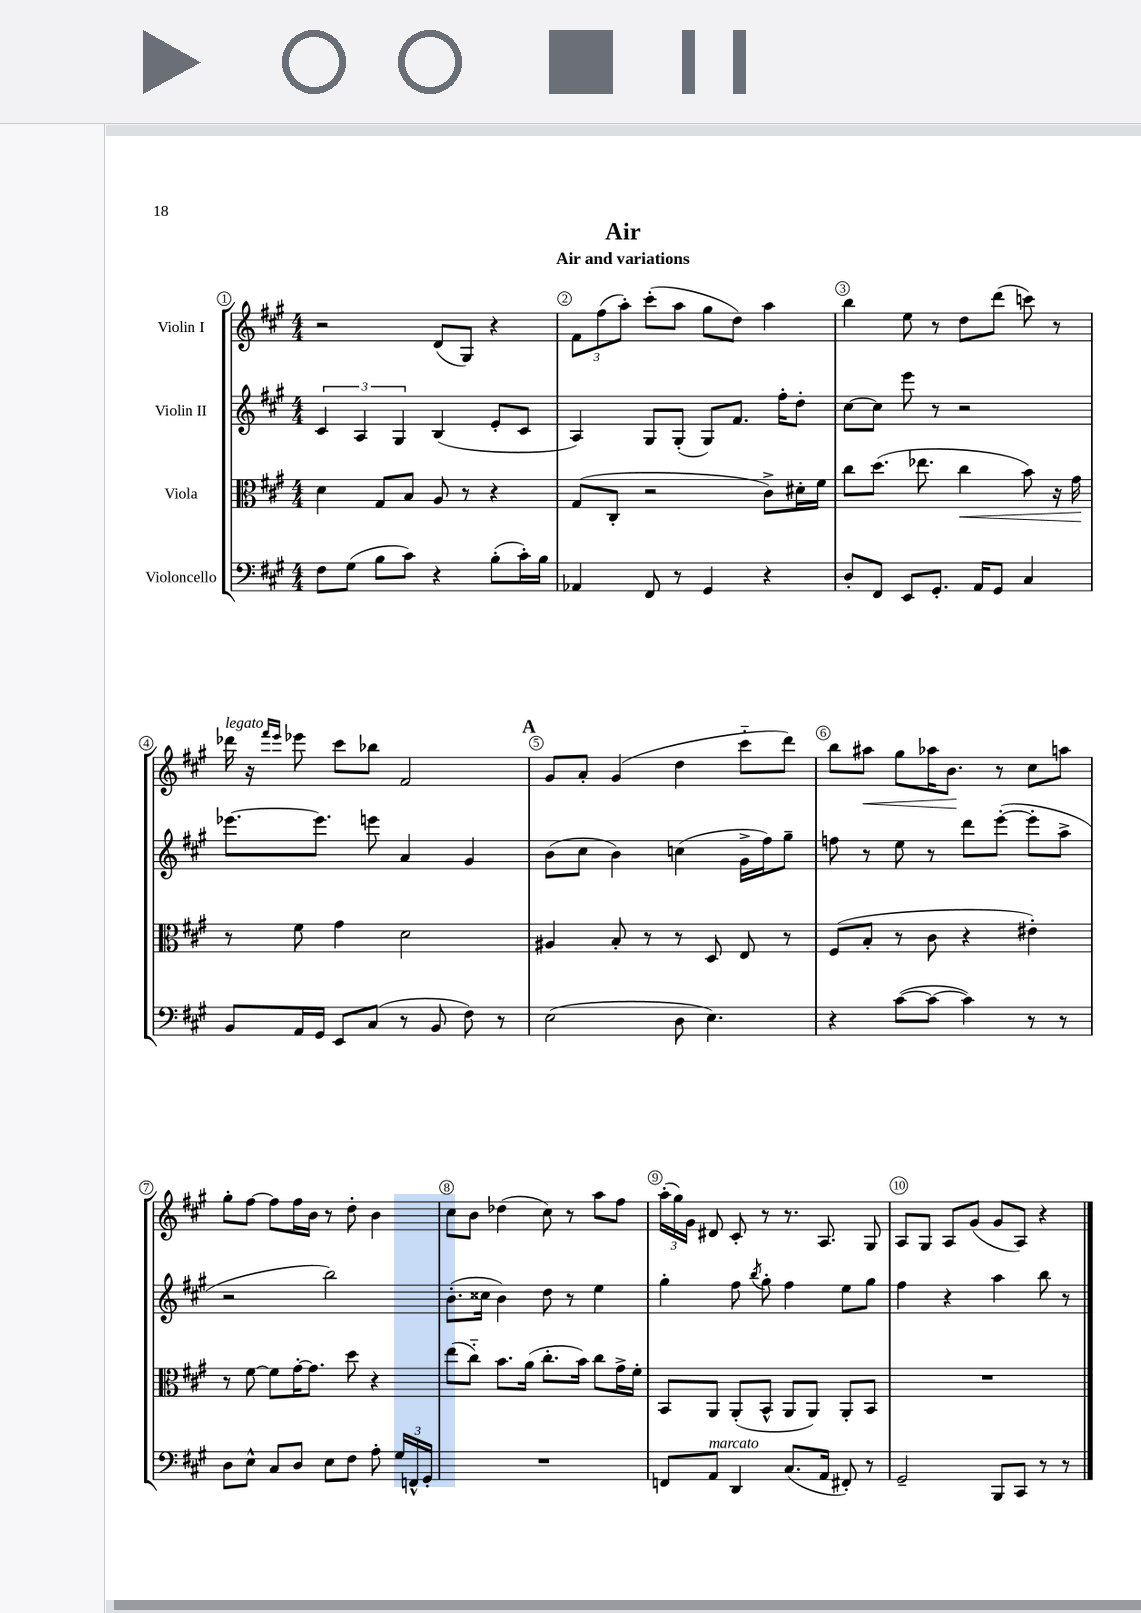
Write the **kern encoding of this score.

**kern	**kern	**kern	**kern
*staff4	*staff3	*staff2	*staff1
*clefF4	*clefC3	*clefG2	*clefG2
*k[f#c#g#]	*k[f#c#g#]	*k[f#c#g#]	*k[f#c#g#]
*M4/4	*M4/4	*M4/4	*M4/4
8F#\L	4d\	6c#/	2r
(8G#\J	.	.	.
.	.	6A/	.
8B\L	8G#/L	.	.
.	.	6G#/	.
8c#\J)	8B/J	.	.
4r	8A/	(4B/	(8d/L
.	8r	.	8G#/J)
(8B'\L	4r	8e'/L	4r
16c#'\L)	.	8c#/J	.
16B\JJ	.	.	.
=	=	=	=
4AA-/	(8G#/L	4A/)	12f#\L
.	.	.	(12ff#\
.	8C#'/J	.	.
.	.	.	12aa'\J)
8FF#/	2r	8G#/L	(8ccc#'\L
8r	.	(8G#'/J	8aa\J
4GG#/	.	8G#/L)	8gg#\L
.	.	8.f#/J	8dd\J)
4r	8c#^\L)	.	4aa\
.	.	16ff#'\LK	.
.	16d#'\L	8dd'\J	.
.	16f#\JJ	.	.
=	=	=	=
8D'/L	8cc#\L	[8cc#\L	4bb\
8FF#/J	(8.dd\J	8cc#\]J	.
8EE/L	.	8eee\	8ee\
.	8.ee-\	.	.
8.GG#'/J	.	8r	8r
.	4cc#\	2r	8dd\L
16AA/LK	.	.	.
8GG#/J	.	.	(8ddd\J
4C#/	8b\)	.	8ccc\)
.	16r	.	8r
.	16g#\	.	.
=	=	=	=
8BB/L	8r	[8.eee-\L	16ddd-\
.	.	.	16r
.	.	.	16qqfff#/LL
.	.	.	16qqeee/JJ
16AA/L	8f#\	.	8eee-\
16GG#/JJ	.	8.eee-\]J	.
8EE/L	4g#\	.	8ccc#\L
(8C#/J	.	8eee\	8bb-\J
8r	2d\	4a/	2f#/
8BB/	.	.	.
8F#\)	.	4g#/	.
8r	.	.	.
=	=	=	=
(2E\	4A#/	(8b\L	8g#/L
.	.	8cc#\J	8a'/J
.	8B'/	4b\)	(4g#/
.	8r	.	.
8D\	8r	(4cc\	4dd\
4.E\)	8D/	.	.
.	8E/	16g#^\LL	8ccc#'~\L
.	.	16ff#\J)	.
.	8r	8gg#~\J	8ddd\J)
=	=	=	=
4r	(8F#/L	8ff\	8bb\L
.	8B'/J	8r	8aa#\J
([8c#\L	8r	8ee\	8gg#\L
8c#\_J	8c#\	8r	16aa-\K
.	.	.	8.b\J
4c#\])	4r	8ddd\L	.
.	.	([8eee'\J	8r
8r	4e#'\)	8eee'\]L	8cc#\L
8r	.	8aa^\J	8aa\J
=	=	=	=
8D\L	8r	2r	8gg#'\L
8E^^\J	[8f#\	.	[8ff#\J
8C#/L	8f#\]L	.	8ff#\]L
8D/J	[16g#'\K	.	16ff#\L
.	8.g#\]J	.	16b\JJ
8E\L	.	2bb\)	8r
8F#\J	8dd\	.	8dd'\
8A'\	4r	.	4b\
24G#/LL	.	.	.
24FF^^/	.	.	.
24GG#'/JJ	.	.	.
=	=	=	=
1r	(8ee\L	(8.b'\L	8cc#\L
.	8cc#'~\J)	.	8b\J
.	.	16cc##\Jk	.
.	8.b\L	4b\)	(4dd-\
.	(16a\Jk	.	.
.	8.cc#'\L	8dd\	8cc#\)
.	.	8r	8r
.	16b\Jk)	.	.
.	8cc#\L	4ee\	8aa\L
.	16g#^\L	.	8ff#\J
.	16f#'\JJ	.	.
=	=	=	=
8FF/L	8BB/L	4gg#'\	(24aa'\LL
.	.	.	24gg#\)
.	.	.	24g#\JJ
8AA/J	8AA/J	.	8d#/
4DD/	(8AA'/L	8ff#\	8c#'/
.	.	8qbb/	.
.	8BB^^/J	8gg#'\	8r
(8.C#/L	8AA/L	4ff#\	8.r
.	8AA/J)	.	.
16AA/Jk	.	.	8.A/
8FF#'/)	8AA'/L	8ee\L	.
8r	8BB/J	8gg#\J	8G#/
=	=	=	=
2GG#~/	1r	4ff#\	8A/L
.	.	.	8G#/J
.	.	4r	8A/L
.	.	.	(8g#/J
8BBB/L	.	4aa\	8g#/L
8CC#/J	.	.	8A/J)
8r	.	8bb\	4r
8r	.	8r	.
==	==	==	==
*-	*-	*-	*-
